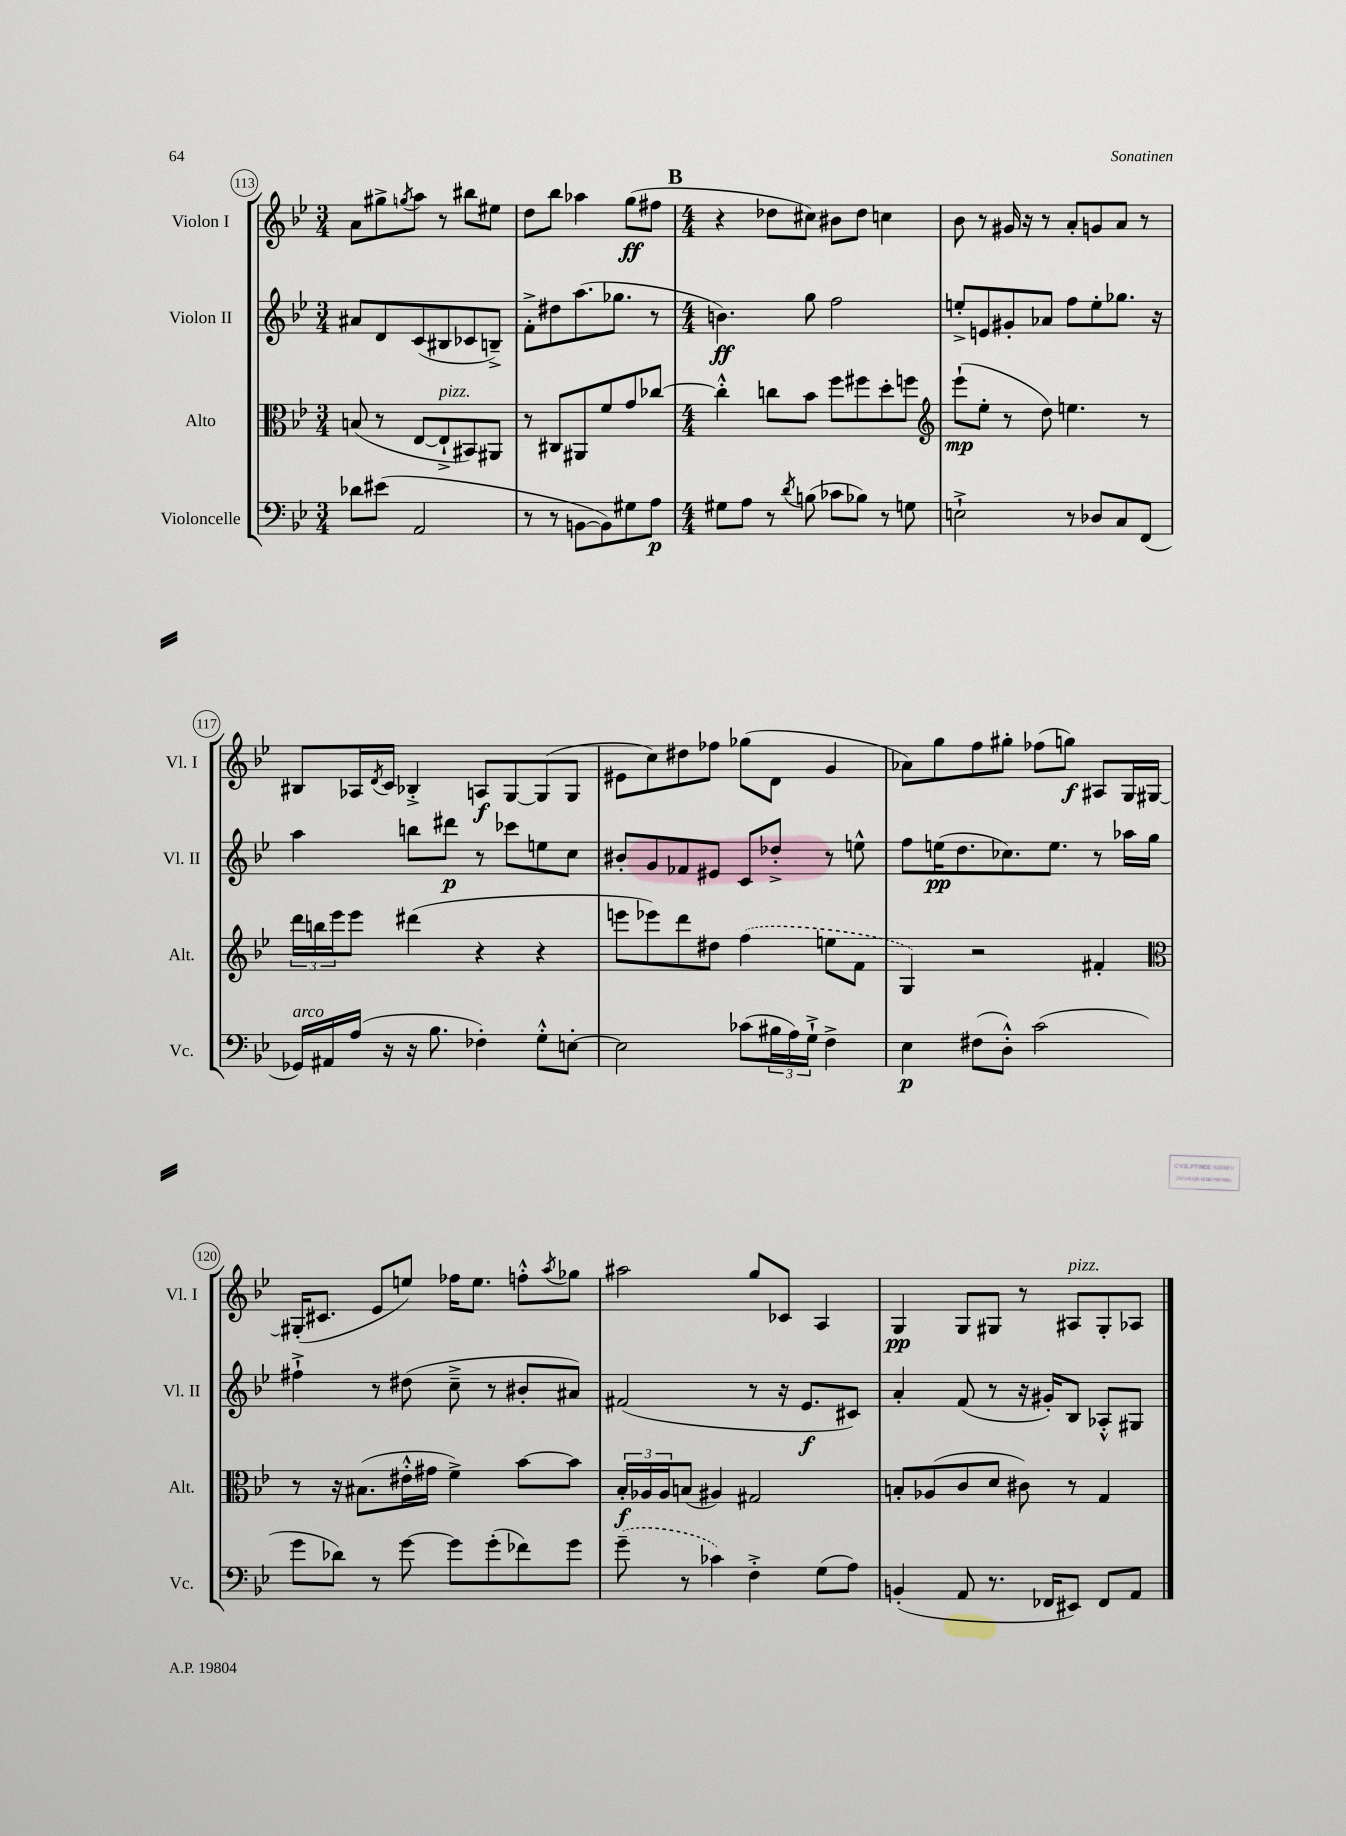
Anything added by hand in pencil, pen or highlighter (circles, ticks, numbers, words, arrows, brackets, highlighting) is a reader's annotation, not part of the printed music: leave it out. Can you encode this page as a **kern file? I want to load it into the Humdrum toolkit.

**kern	**dynam	**kern	**dynam	**kern	**dynam	**kern	**dynam
*part4	*part4	*part3	*part3	*part2	*part2	*part1	*part1
*staff4	*staff4	*staff3	*staff3	*staff2	*staff2	*staff1	*staff1
*I"Violoncelle	*	*I"Alto	*	*I"Violon II	*	*I"Violon I	*
*I'Vc.	*	*I'Alt.	*	*I'Vl. II	*	*I'Vl. I	*
*clefF4	*	*clefC3	*	*clefG2	*	*clefG2	*
*k[b-e-]	*	*k[b-e-]	*	*k[b-e-]	*	*k[b-e-]	*
*M3/4	*	*M3/4	*	*M3/4	*	*M3/4	*
=113	=113	=113	=113	=113	=113	=113	=113
8d-X\L	.	(8Bn/	.	8a#X/L	.	8a\L	.
(8e#X\J	.	8r	.	8d/	.	8gg#X^\	.
.	.	.	.	.	.	8qggn/	.
2AA/	.	[8E-/L	.	(8c/	.	8aa\J	.
!	!	!LO:TX:a:i:t=pizz.	!	!	!	!	!
.	.	8E-`^/]	.	8B#X/	.	8r	.
.	.	8BB#X/)	.	8c-X/	.	8bb#X\L	.
.	.	8AA#X/J	.	8Bn~^/J)	.	8ee#X\J	.
=114	=114	=114	=114	=114	=114	=114	=114
8r	.	8r	.	8f'^\L	.	8dd\L	.
8r	.	8C#X/L	.	8dd#X\	.	8bb-\J	.
[8BBn\L	.	8AA#X/	.	(8.aa\	.	4aa-X\	.
8BB\])	.	8f/	.	.	.	.	.
.	.	.	.	8.gg-X\J	.	.	.
8G#X\	.	8g/	.	.	.	(8gg\L	ff
8A\J	p	[8cc-X/J	.	8r	.	8ff#X\J	.
!!LO:REH:place=s1:t=B
=115	=115	=115	=115	=115	=115	=115	=115
*M4/4	*	*M4/4	*	*M4/4	*	*M4/4	*
8G#X\L	.	4cc-'^^\]	.	4.bn\)	ff	4r	.
8A\J	.	.	.	.	.	.	.
8r	.	8ccn\L	.	.	.	8dd-X\L	.
8qd/	.	.	.	.	.	.	.
(8Bn\	.	8b-\J	.	8gg\	.	8cc#X\J)	.
8c-X\L	.	8ff\L	.	2ff\	.	8b#X\L	.
8B-X\J)	.	8ff#X\	.	.	.	8dd-\J	.
8r	.	8dd'\	.	.	.	4ccn\	.
8Gn\	.	8ffn\J	.	.	.	.	.
=116	=116	=116	=116	=116	=116	=116	=116
*	*	*clefG2	*	*	*	*	*
2En`^\	.	(8eee-`\L	mp	8een'^/L	.	8b-\	.
.	.	8ee-'\J	.	8en/	.	8r	.
.	.	8r	.	8g#X'/	.	16g#X/	.
.	.	.	.	.	.	16r	.
.	.	8dd\)	.	8a-X/J	.	8r	.
8r	.	4.een\	.	8ff\L	.	8a'/L	.
8D-X/L	.	.	.	8ee'\	.	8gn/	.
8C/	.	.	.	8.gg-X\J	.	8a/J	.
(8FF/J	.	8r	.	.	.	8r	.
.	.	.	.	16r	.	.	.
!!LO:LB:g=z
=117	=117	=117	=117	=117	=117	=117	=117
!LO:TX:a:i:t=arco	!	!	!	!	!	!	!
16GG-X/LL)	.	24ddd\LL	.	4aa\	.	8B#X/L	.
.	.	24bbn\	.	.	.	.	.
16AA#X/	.	.	.	.	.	.	.
.	.	24eee-\J	.	.	.	.	.
(16A/JJ	.	8eee-\J	.	.	.	16A-X/L	.
.	.	.	.	.	.	8qd/	.
16r	.	.	.	.	.	16c/JJ	.
16r	.	(4ddd#X\	.	8bbn\L	.	4B-X'^/	.
8.B-\	.	.	.	.	.	.	.
.	.	.	.	8ddd#X\J	p	.	.
4F-X'\)	.	4r	.	8r	.	8An/L	f
.	.	.	.	8ccc-X\L	.	[8G/	.
8G'^^\L	.	4r	.	8een\	.	(8G/]	.
[8En'\J	.	.	.	8cc\J	.	8G/J	.
=118	=118	=118	=118	=118	=118	=118	=118
2E\]	.	8eeen\L	.	8b#X'/L	.	8e#X\L	.
.	.	8eee-X\)	.	8g/	.	8cc\)	.
.	.	8ddd\	.	8f-X/	.	8dd#X\	.
.	.	8dd#X\J	.	8e#X/J	.	8ff-X\J	.
(8c-X\L	.	(4ff\	.	8c/L	.	(8gg-X\L	.
24B#X\L	.	.	.	8dd-X'^/J	.	8d\J	.
24A\)	.	.	.	.	.	.	.
24G`^\JJ	.	.	.	.	.	.	.
4F^\	.	8een\L	.	8r	.	4g/	.
.	.	8f\J	.	8een^^\	.	.	.
=119	=119	=119	=119	=119	=119	=119	=119
4E-\	p	4G/)	.	8ff\L	.	8a-X\L)	.
.	.	.	.	(16een\K	pp	8gg\	.
.	.	.	.	8.dd\	.	.	.
(8F#X\L	.	2r	.	.	.	8ff\	.
8D'^^\J)	.	.	.	8.cc-X\)	.	8gg#X'\J	.
(2c\	.	.	.	.	.	(8ff-X\L	.
.	.	.	.	8.ee\J	.	.	.
.	.	.	.	.	.	8ggn\J)	f
.	.	4f#X'/	.	8r	.	8A#X/L	.
.	.	.	.	16aa-X\LL	.	16G/L	.
.	.	.	.	16gg\JJ	.	[16G#X/JJ	.
!!LO:LB:g=z
=120	=120	=120	=120	=120	=120	=120	=120
*	*	*clefC3	*	*	*	*	*
8g\L	.	8r	.	4ff#X`^\	.	(16G#X'/KL]	.
.	.	.	.	.	.	8.c#X/J	.
8d-X\J)	.	16r	.	.	.	.	.
.	.	(8.B#X\L	.	.	.	.	.
8r	.	.	.	8r	.	8e-/L	.
[8g\	.	16e#X'^^\L	.	(8dd#X\	.	8een/J)	.
.	.	16g#X\JJ	.	.	.	.	.
8g\L]	.	4f^\)	.	8cc~^\	.	16ff-X\KL	.
.	.	.	.	.	.	8.ee\J	.
(8g'\	.	.	.	8r	.	.	.
8f-X\)	.	[8b-\L	.	8b#X'/L	.	8ffn'^^\L	.
.	.	.	.	.	.	8qaa/	.
8g\J	.	8b-\J]	.	8a#X/J)	.	8gg-X\J	.
=121	=121	=121	=121	=121	=121	=121	=121
(8g~\	.	24B-'/LL	f	(2f#X/	.	2aa#X\	.
.	.	24A-X/	.	.	.	.	.
.	.	24A-/J	.	.	.	.	.
8r	.	(8Bn/J	.	.	.	.	.
4c-X\)	.	4A#X/)	.	.	.	.	.
4F'^\	.	2G#X/	.	8r	.	8gg/L	.
.	.	.	.	16r	.	8c-X/J	.
.	.	.	.	8.e-/L	f	.	.
(8G\L	.	.	.	.	.	4A/	.
8A\J)	.	.	.	8c#X/J)	.	.	.
=122	=122	=122	=122	=122	=122	=122	=122
(4BBn'/	.	8Bn'/L	.	4a'/	.	4G/	pp
.	.	(8A-X/	.	.	.	.	.
8AA/	.	8c/	.	(8f/	.	8G/L	.
8.r	.	8d/J	.	8r	.	8G#X/J	.
.	.	8c#X\)	.	16r	.	8r	.
16FF-X/KL	.	.	.	16g#X'/KL)	.	.	.
!	!	!	!	!	!	!LO:TX:a:i:t=pizz.	!
8EE#X/J)	.	8r	.	8B-/J	.	8A#X/L	.
8FF-/L	.	4G/	.	8A-X'^^/L	.	8G#'/	.
8AA/J	.	.	.	8G#X/J	.	8A-X/J	.
==	==	==	==	==	==	==	==
*-	*-	*-	*-	*-	*-	*-	*-
